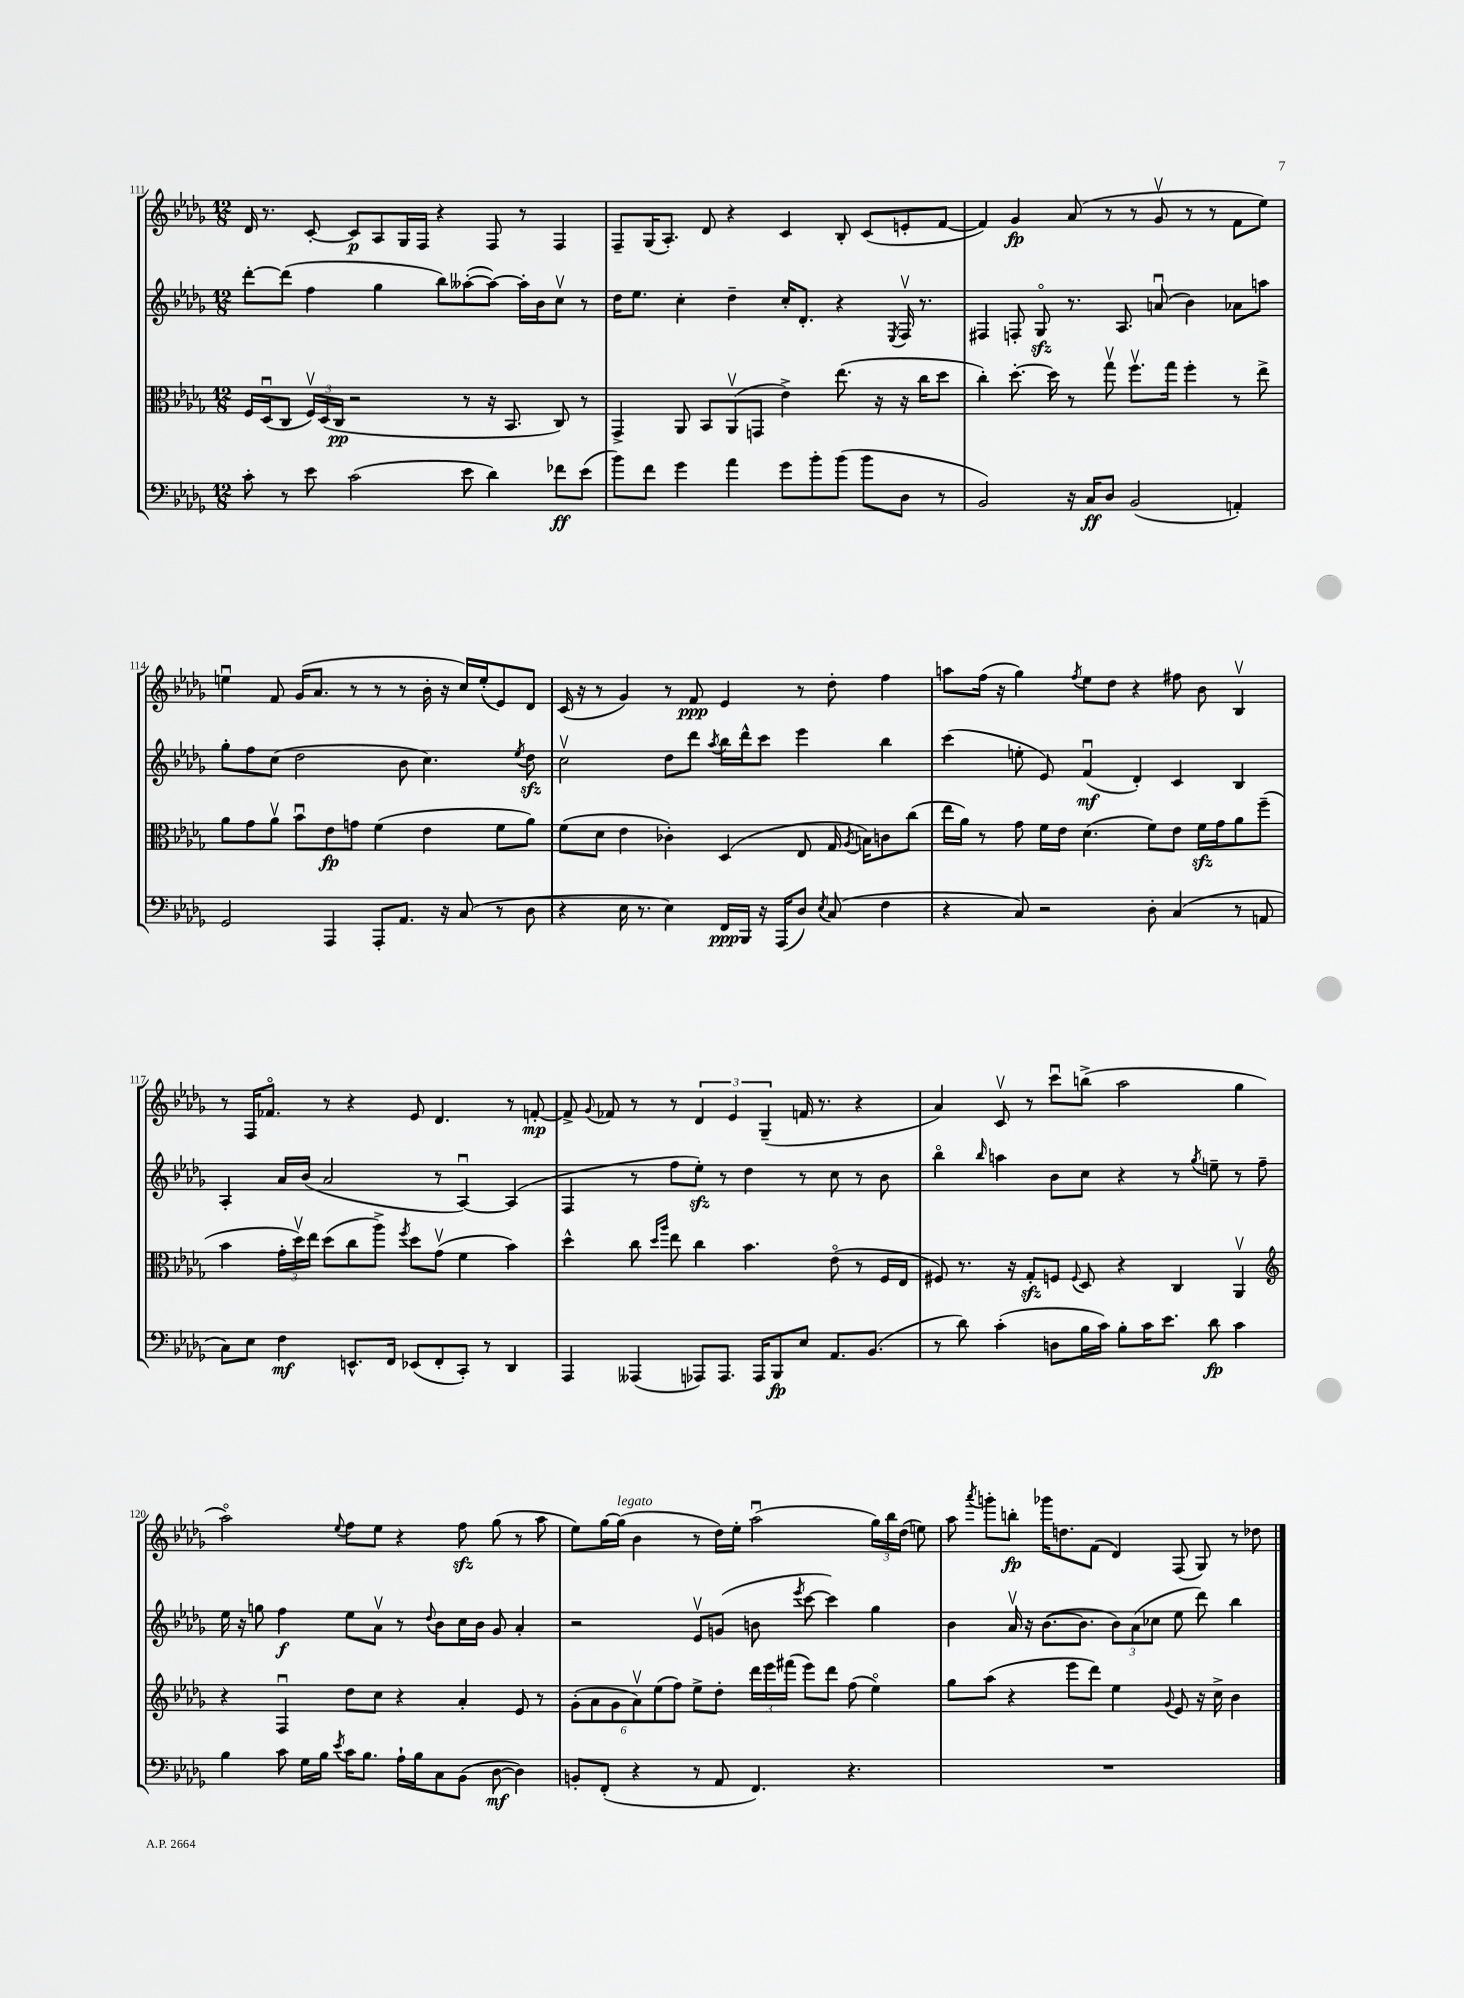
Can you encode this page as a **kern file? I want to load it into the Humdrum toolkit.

**kern	**kern	**kern	**kern
*staff4	*staff3	*staff2	*staff1
*clefF4	*clefC3	*clefG2	*clefG2
*k[b-e-a-d-g-]	*k[b-e-a-d-g-]	*k[b-e-a-d-g-]	*k[b-e-a-d-g-]
*M12/8	*M12/8	*M12/8	*M12/8
8c'	16F	[8ddd-'	16d-
.	(16D-u	.	8.r
8r	8C	(8ddd-]	.
8e-	24Fv)	4ff	[8c'
.	(24D-	.	.
.	24C	.	.
(2c	2r	.	8c]
.	.	4gg-	8A-
.	.	.	16G-
.	.	.	16F
.	.	8bb-)	4r
8e-	8r	([8aa--'	.
4d-)	16r	8aa--_)	8F
.	8.BB-	.	.
.	.	16aa--']	8r
.	.	16b-	.
8f-	8C)	8ccv	4F
(8e-	8r	8r	.
=	=	=	=
8b-)	4GG-^	16dd-	8F~
.	.	8.ee-	.
8f	.	.	(16G-
.	.	.	8.A-')
4g-	8AA-	4cc'	.
.	8BB-	.	8d-
4a-	(8AA-v	4dd-~	4r
.	8GG	.	.
8g-	4e-^)	16cc'	4c
.	.	8.d-'	.
8b-'	.	.	.
(8b-	(8.ee-	4r	8B-'
8b-	.	.	(8c
.	16r	.	.
.	.	8qE-	.
8D-	16r	16Fv	8e'
.	16cc	8.r	.
8r	8dd-	.	[8f
=	=	=	=
2BB-)	4cc')	4F#	4f])
.	[8.dd-'	8F'	4g-
.	.	8G-o	.
.	16dd-]	.	.
16r	8r	8.r	(8a-
16C	.	.	.
8D-	8gg-v	.	8r
.	.	8.A-	.
(2BB-	8.ffv	.	8r
.	.	(8au	8g-v
.	16gg-	.	.
.	4ff'	4b-)	8r
.	.	.	8r
4AA')	8r	8a-	8f
.	8ee-^	8aa	8ee-)
=	=	=	=
2GG-	8a-	8gg-'	4eeu
.	8g-	8ff	.
.	8a-v	(8cc	8f
.	8b-u	2dd-	(16g-
.	.	.	8.a-
4AAA-	8e-	.	.
.	8g	.	8r
8AAA-'	(4f	.	8r
8.AA-	.	8b-	8r
.	4e-	4.cc)	16b-'
16r	.	.	16r
(8C	.	.	16cc)
.	.	.	(16ee'
8r	8f	.	8e-)
.	.	8qee-	.
8D-	8a-)	8dd-	8d-
=	=	=	=
4r	(8f	2ccv	(16c
.	.	.	16r
.	8d-	.	8r
16E-	4e-	.	4g-)
8.r	.	.	.
4E-)	4c-')	8dd-	8r
.	.	8ddd-	8f
.	.	8qaa-	.
16FF	(4D-	16bb-	4e-
16BBB-	.	16ddd-^^	.
16r	.	8ccc	.
(16AAA-	.	.	.
8D-)	8E-	4eee-	8r
8qE-	.	.	.
(8C	16G-	.	8dd-'
.	8qA-	.	.
.	16B)	.	.
4F	8c	4bb-	4ff
.	(8cc	.	.
=	=	=	=
4r	16ee-	(4ccc	8aa
.	16a-)	.	.
.	8r	.	(16ff
.	.	.	16r
8C)	8g-	8ee'	4gg-)
2r	16f	8e-)	.
.	16e-	.	.
.	.	.	8qff
.	(4.d-	(4fu	8ee-
.	.	.	8dd-
.	.	4d-')	4r
8D-'	8f)	.	.
(4C	8e-	4c	8ff#
.	16f	.	8b-
.	16g-	.	.
8r	8a-	4B-	4B-v
8AA	(8ff~	.	.
=	=	=	=
8C)	4b-	4A-'	8r
8E-	.	.	16F
.	.	.	8.f-o
4F	24g-'	16a-	.
.	24dd-v)	.	.
.	.	(16b-	.
.	24ee-	.	.
.	(8dd-	2a-	8r
8.EE^^	8cc	.	4r
.	8aa-^)	.	.
16FF	.	.	.
.	8qff	.	.
(8EE-	8dd-	.	8e-
8FF'	(8g-v	8r	4.d-
8CC')	4f	[4A-u)	.
8r	.	.	.
4DD-	4b-)	(4A-]	8r
.	.	.	[8f'
=	=	=	=
4AAA-	4dd-^^	4F	8f^]
.	.	.	8qqg-
.	.	.	8f-
(4AAA--	8cc	8r	8r
.	16qqdd-	.	.
.	16qqaa-	.	.
.	8ee-	8ff	8r
8AAA-)	4cc	8ee-')	6d-
8.AAA-	.	8r	.
.	.	.	6e-
.	4.b-	4dd-	.
16AAA-	.	.	.
.	.	.	(6G-~
8BBB-	.	.	.
8E-	.	8r	16f
.	.	.	8.r
8.AA-	(8e-o	8cc	.
.	8r	8r	4r
(8.BB-	.	.	.
.	16F	8b-	.
.	16E-	.	.
=	=	=	=
8r	8F#)	4bb-o	4a-)
8d-)	8.r	.	.
.	.	16qqbb-	.
(4c'	.	4aa	8cv
.	16r	.	.
.	8G-'	.	8r
8D	8F	8b-	8cccu
.	8qqF	.	.
16B-	8D-	8cc	(8bb^
16c)	.	.	.
8B-'	4r	4r	2aa-
16c	.	.	.
8.e-	.	.	.
.	4C	8r	.
.	.	8qgg-	.
8d-	.	8ee~	.
4c	4AA-v	8r	4gg-
.	.	8ff~	.
=	=	=	=
*	*clefG2	*	*
4B-	4r	16ee-	2aa-o)
.	.	16r	.
.	.	8gg	.
8c	4Fu	4ff	.
16G-	.	.	.
16B-	.	.	.
8qe-	.	.	8qqee-
16c	8dd-	8ee-	8ff
8.B-	.	.	.
.	8cc	8a-v	8ee-
16A-`	4r	8r	4r
16B-	.	.	.
.	.	8qqdd-	.
8C	.	8b-	.
(8BB-	4a-'	16cc	8ff
.	.	16b-	.
[8D-	.	8g-	(8gg-
4D-])	8e-	4a-'	8r
.	8r	.	8aa-
=	=	=	=
8BB'	(12g-'	2r	8ee-)
.	12a-	.	.
(8FF'	.	.	[16gg-
.	12g-	.	.
.	.	.	(16gg-]
4r	12a-v)	.	4b-
.	(12ee-	.	.
.	12ff)	.	.
8r	8ee-^	8e-v	8r
8AA-	8dd-'	(8g	16dd-)
.	.	.	16ee-'
4.FF)	24ddd-	8b	(2aa-u
.	24eee-	.	.
.	(24fff#	.	.
.	.	8qeee-	.
.	8eee-)	[8ccc	.
.	8ddd-	4ccc])	.
4.r	(8ff	.	.
.	4ee-o)	4gg-	24gg-)
.	.	.	24bb-
.	.	.	(24dd-
.	.	.	8ee)
=	=	=	=
1.r	8gg-	4b-	8aa-
.	.	.	8qaaa-
.	(8aa-	.	8ggg'
.	4r	16a-v	8bb'
.	.	16r	.
.	.	([8.b-	16ggg-
.	.	.	8.dd
.	8eee-	.	.
.	.	8.b-]	.
.	8ddd-)	.	(8f
.	4ee-	12b-)	4d-)
.	.	(12a-	.
.	.	12cc-	.
.	8qqg-	.	.
.	8e-	8ee-	(8F
.	16r	8ddd-)	8G-)
.	16cc^	.	.
.	4b-	4bb-	8r
.	.	.	8dd-
==	==	==	==
*-	*-	*-	*-
